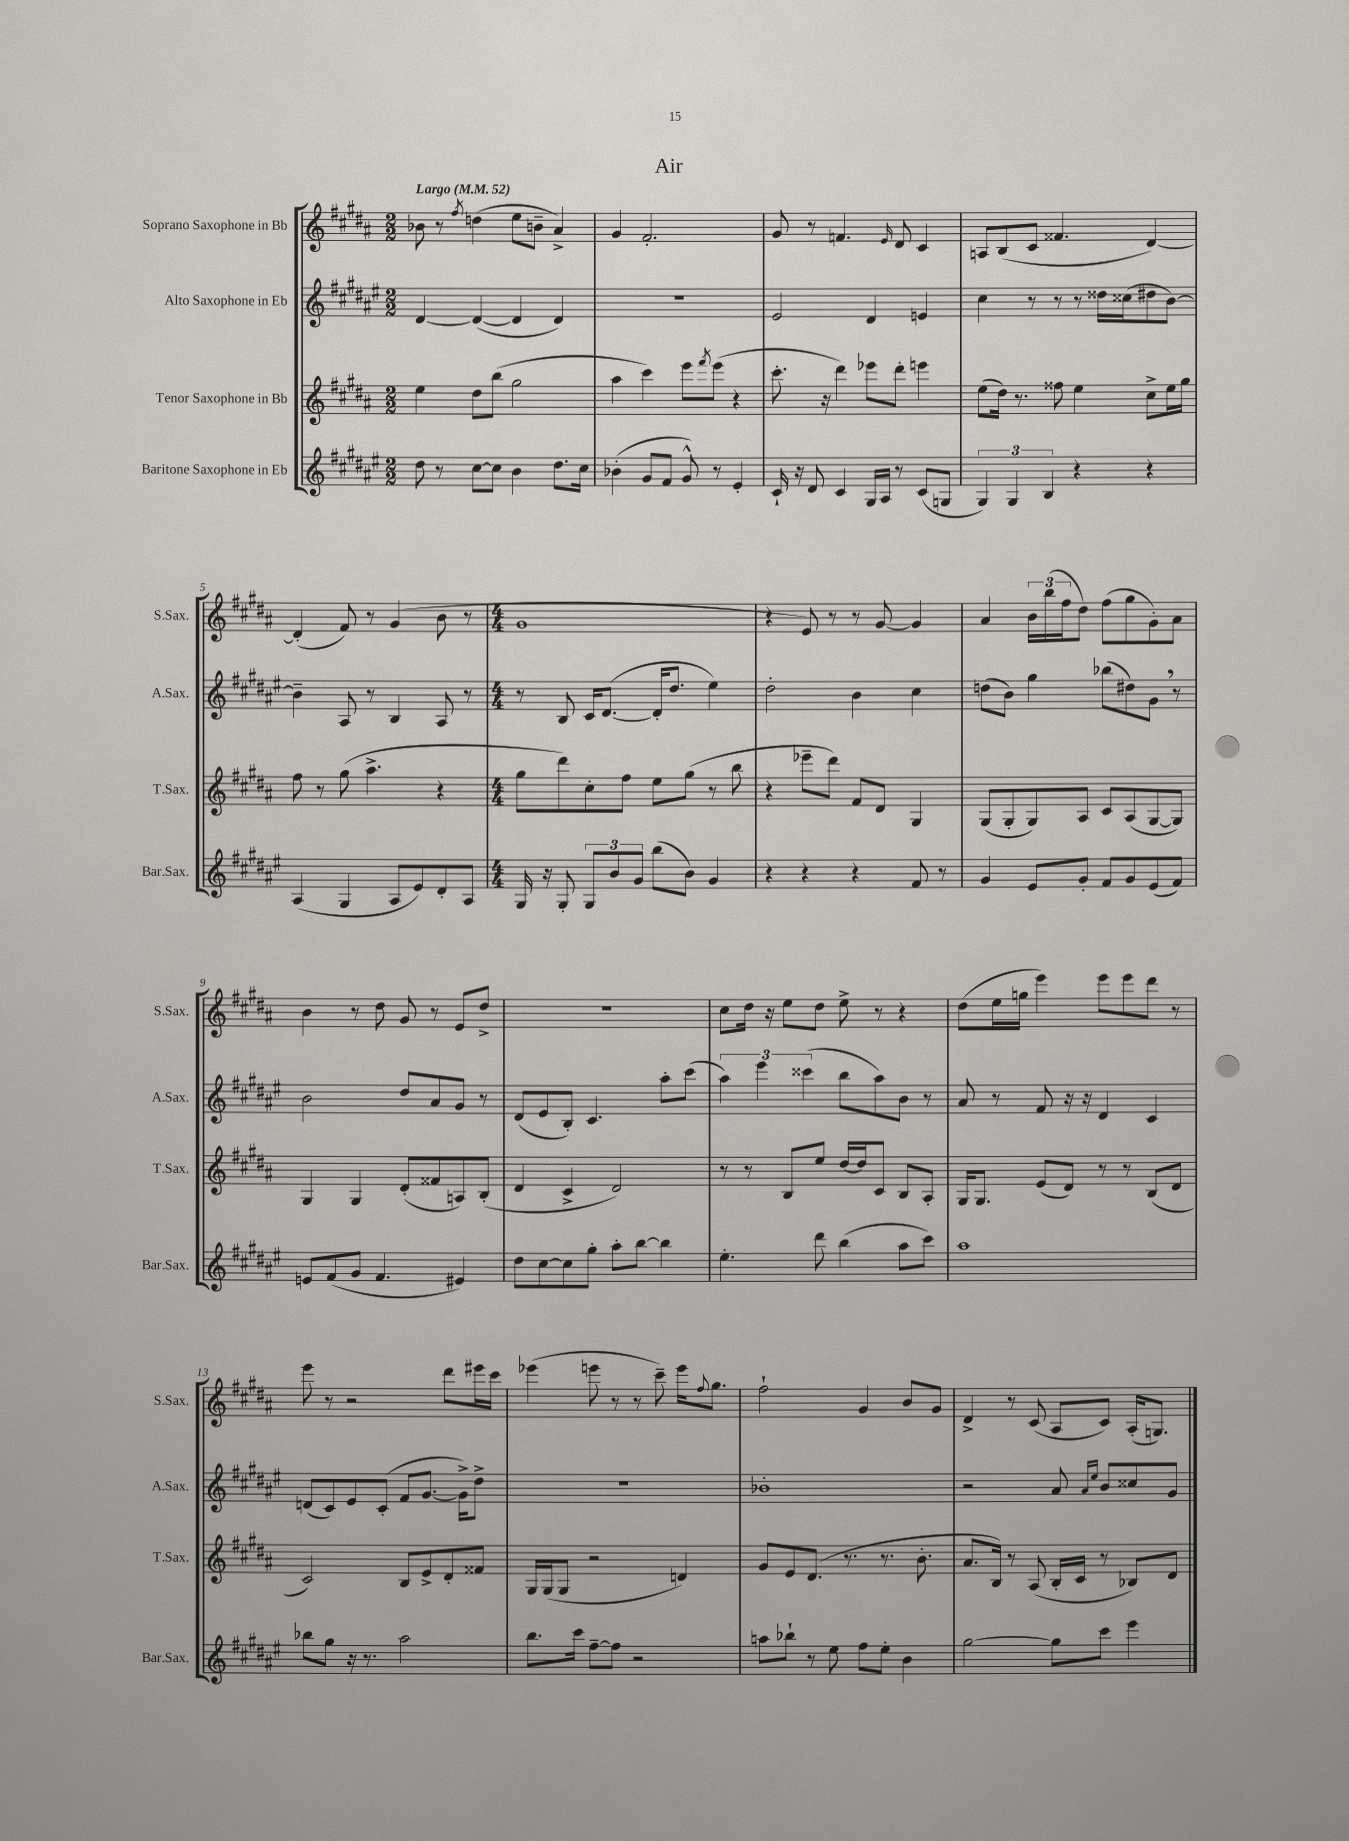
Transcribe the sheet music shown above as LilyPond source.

\header { title = "Air" }
<<
\new StaffGroup <<
\new Staff = "s0" \with { instrumentName = "Soprano Saxophone in Bb" shortInstrumentName = "S.Sax." } {
    \clef treble \key b \major \numericTimeSignature \time 2/2 \tempo "Largo" 4 = 52
    bes'8 r8 \acciaccatura { fis''8 } d''4( e''8 b'8-- ais'4->) |
    gis'4 fis'2.-. |
    gis'8 r8 f'4. \grace { e'16 } dis'8 cis'4 |
    a8 b8( cis'8 fisis'4. dis'4~) |
    dis'4-.( fis'8) r8 gis'4( b'8 r8 |
    \numericTimeSignature \time 4/4 gis'1 |
    r4 e'8) r8 r8 gis'8~ gis'4 |
    ais'4 \tuplet 3/2 { b'16 b''16( fis''16 } dis''8) fis''8( gis''8 gis'8-.) ais'8 |
    b'4 r8 dis''8 gis'8 r8 e'8 dis''8-> |
    R1 |
    cis''8 dis''16 r16 e''8 dis''8 e''8-> r8 r4 |
    dis''8( e''16 g''16 e'''4) e'''8 e'''8 dis'''8 r8 |
    e'''8 r8 r2 dis'''8 eis'''16 cis'''16 |
    ees'''4( e'''8 r8 r8 cis'''8--) e'''16 \appoggiatura { fis''8 } gis''8. |
    fis''2-! gis'4 b'8 gis'8 |
    dis'4-> r8 cis'8( ais8 cis'8) ais16-.( g8.) \bar "|." |
}
\new Staff = "s1" \with { instrumentName = "Alto Saxophone in Eb" shortInstrumentName = "A.Sax." } {
    \clef treble \key fis \major \numericTimeSignature \time 2/2
    dis'4~ dis'4~( dis'4 dis'4) |
    R1 |
    eis'2 dis'4 e'4 |
    cis''4 r8 r8 r8 disis''16 cisis''16( dis''8 b'8~) |
    b'4-- ais8 r8 b4 ais8 r8 |
    \numericTimeSignature \time 4/4 r8 b8 cis'16 dis'8.~( dis'16-. dis''8. eis''4) |
    dis''2-. b'4 cis''4 |
    d''8( b'8) gis''4 bes''8( dis''8) gis'8 \breathe r8 |
    b'2 dis''8 ais'8 gis'8 r8 |
    dis'8( eis'8 b8-.) cis'4. ais''8-. cis'''8( |
    \tuplet 3/2 { ais''4) eis'''4 cisis'''4( } b''8 ais''8) b'8 r8 |
    ais'8 r8 fis'8 r16 r16 dis'4 cis'4 |
    d'8( cis'8) eis'8 cis'8-.( fis'8 gis'8.~ gis'16->) dis''8-> |
    R1 |
    bes'1-. |
    r2 ais'8 \grace { ais'16 eis''16 } b'8 cisis''8 gis'8 \bar "|." |
}
\new Staff = "s2" \with { instrumentName = "Tenor Saxophone in Bb" shortInstrumentName = "T.Sax." } {
    \clef treble \key b \major \numericTimeSignature \time 2/2
    e''4 dis''8 b''8( gis''2 |
    ais''4 cis'''4) e'''8 \acciaccatura { fis'''8 } e'''8( r4 |
    cis'''8.-. r16 dis'''4) ees'''8 dis'''8-. e'''4 |
    e''8( dis''16) r8. fisis''8 e''4 cis''8-> e''16 gis''16 |
    fis''8 r8 gis''8( ais''4.-> r4 |
    \numericTimeSignature \time 4/4 gis''8 dis'''8) cis''8-. fis''8 e''8 gis''8( r8 b''8 |
    r4 ees'''8-- dis'''8) fis'8 dis'8 gis4 |
    gis8( gis8-. gis8) ais8 cis'8 ais8( gis8~ gis8) |
    gis4 gis4 dis'8-.( fisis'8 a8) b8-.( |
    dis'4 cis'4-> dis'2) |
    r8 r8 b8 e''8 dis''16~ dis''16 cis'8 b8 ais8-. |
    gis16 gis8. e'8( dis'8) r8 r8 b8( dis'8 |
    cis'2) b8 e'8-> dis'8-. fisis'8 |
    gis16 gis16( gis8 r2 d'4) |
    gis'8 e'8 dis'8.( r8. r8. b'8.-. |
    ais'8. b16) r8 ais8( b16-. cis'16 r8 bes8) dis'8 \bar "|." |
}
\new Staff = "s3" \with { instrumentName = "Baritone Saxophone in Eb" shortInstrumentName = "Bar.Sax." } {
    \clef treble \key fis \major \numericTimeSignature \time 2/2
    dis''8 r8 cis''8~ cis''8 b'4 dis''8. cis''16 |
    bes'4-.( gis'8 fis'8 gis'8-^) r8 eis'4-. |
    cis'16-! r16 dis'8 cis'4 gis16 ais16 r8 cis'8( g8 |
    \tuplet 3/2 { gis4) gis4 b4 } r4 r4 |
    ais4( gis4 ais8 eis'8) dis'8-. ais8 |
    \numericTimeSignature \time 4/4 gis16 r16 gis8-. \tuplet 3/2 { gis8 b'8 gis'8 } b''8( b'8) gis'4 |
    r4 r4 r4 fis'8 r8 |
    gis'4 eis'8 gis'8-. fis'8 gis'8 eis'8( fis'8) |
    e'8 fis'8( gis'8 fis'4. eis'4) |
    dis''8 cis''8~ cis''8 gis''8-. ais''8-. b''8~ b''4 |
    eis''4.-. dis'''8 b''4( ais''8 cis'''8) |
    ais''1 |
    bes''8 gis''8 r16 r8. ais''2 |
    b''8. cis'''16 fis''8~-- fis''8 r2 |
    a''8 bes''8-! r8 eis''8 fis''8 eis''8-. b'4 |
    gis''2~ gis''8 cis'''8 eis'''4 \bar "|." |
}
>>
>>
